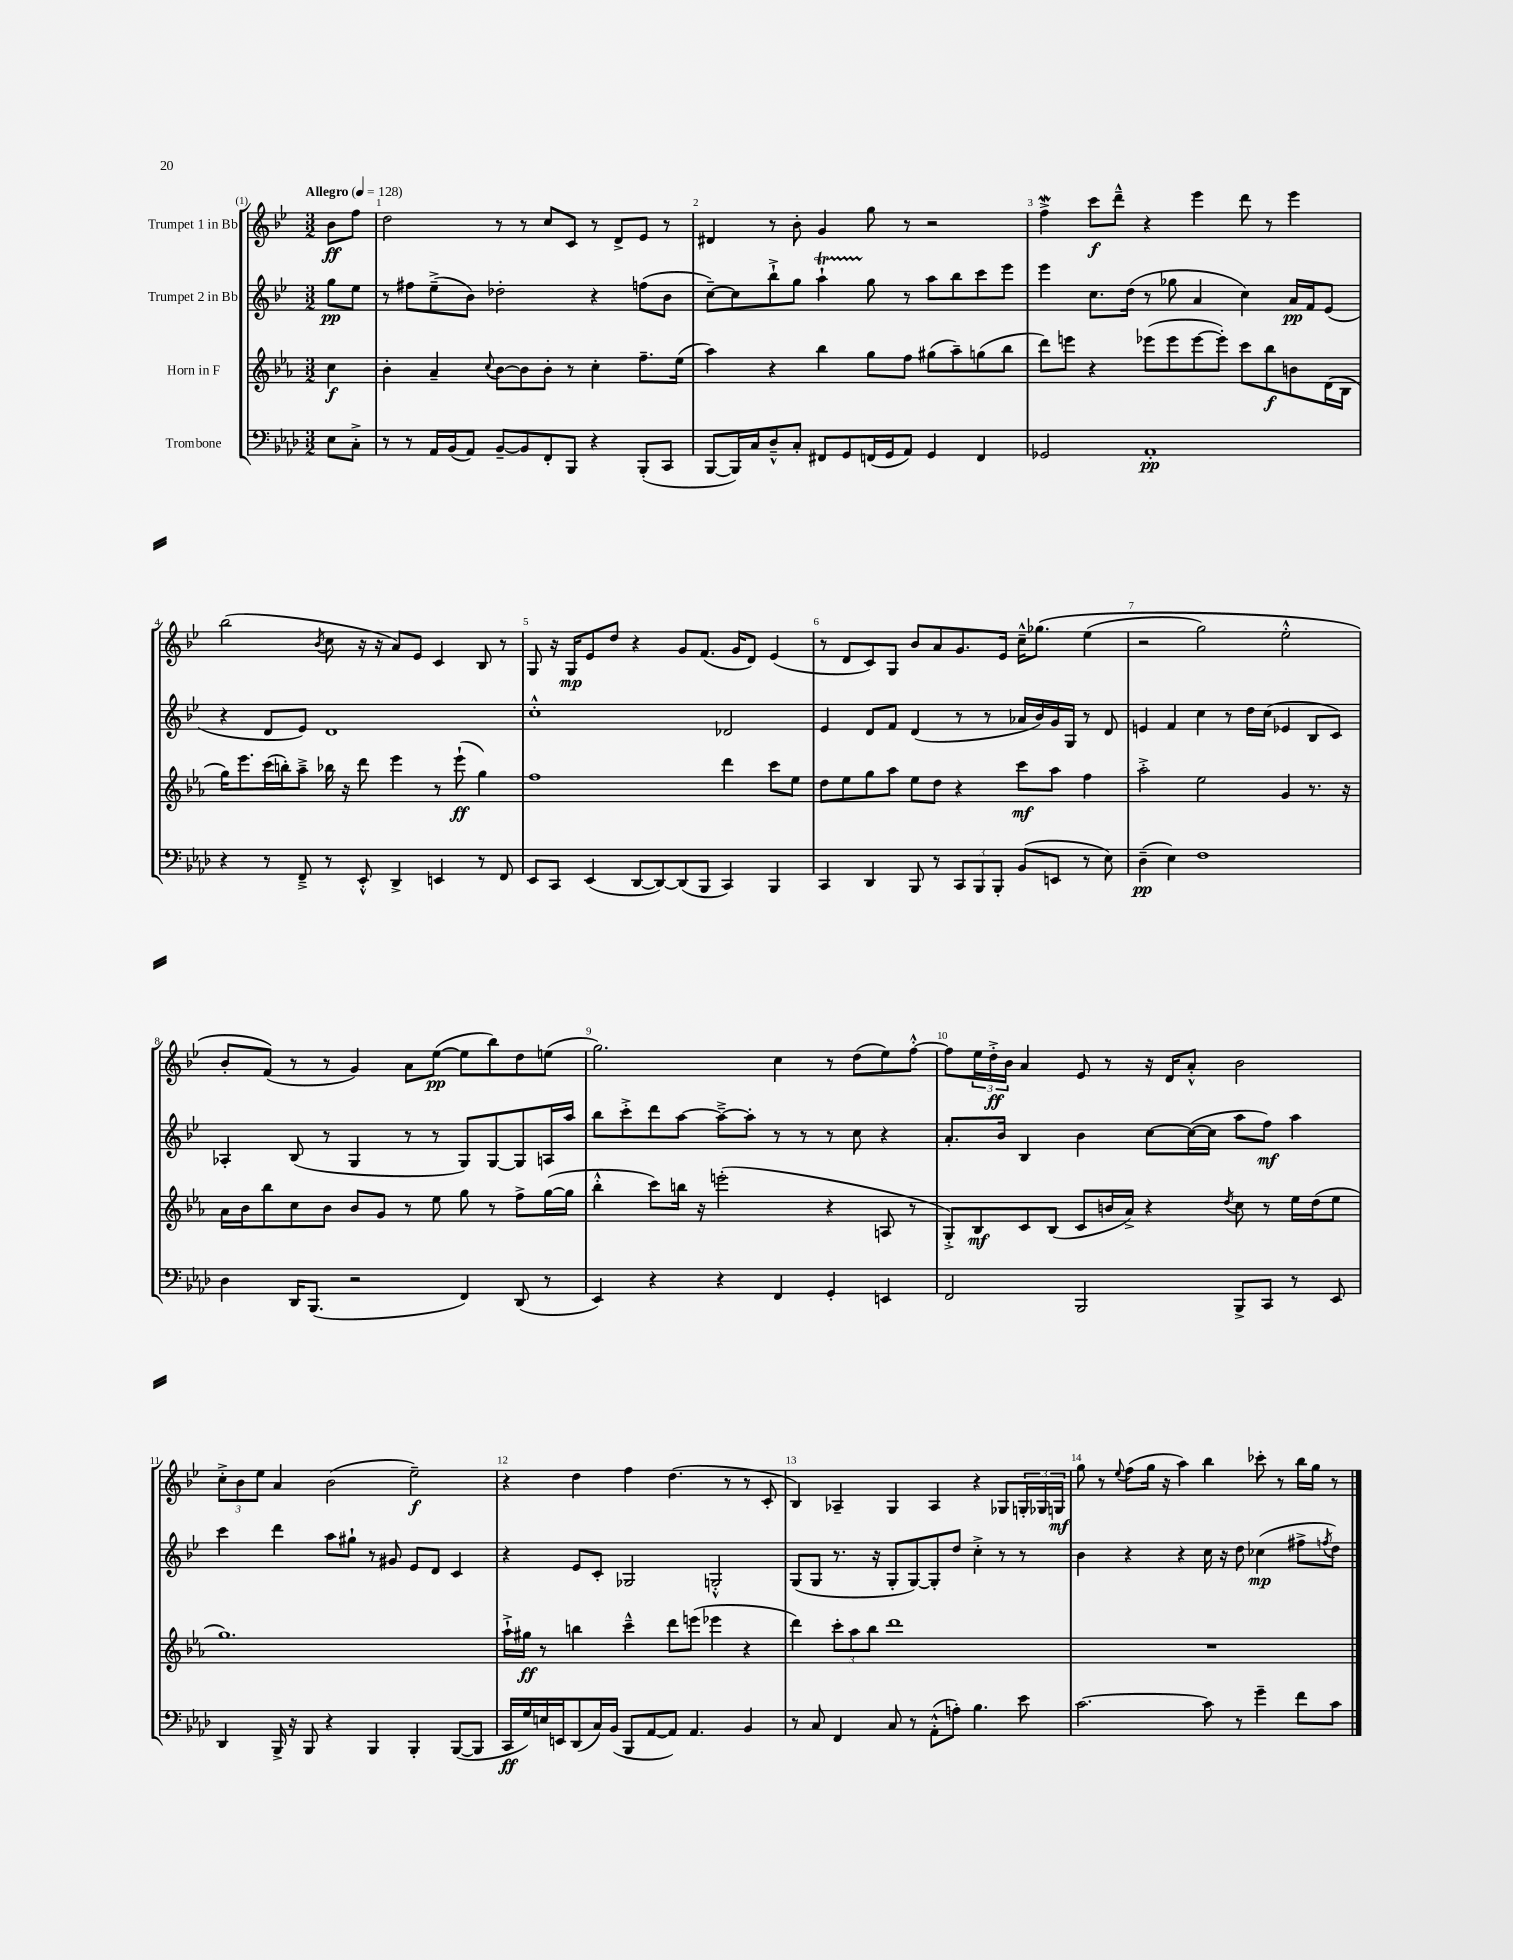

**kern	**kern	**kern	**kern
*staff4	*staff3	*staff2	*staff1
*clefF4	*clefG2	*clefG2	*clefG2
*k[b-e-a-d-]	*k[b-e-a-]	*k[b-e-]	*k[b-e-]
*M3/2	*M3/2	*M3/2	*M3/2
*MM128	*MM128	*MM128	*MM128
8E-\L	4cc\	8gg\L	8b-\L
8C'^\J	.	8ee-\J	8ff\J
=	=	=	=
8r	4b-'\	8r	2dd\
8r	.	8ff#\L	.
16AA-/LL	4a-~/	(8ee-~^\	.
(16BB-/J	.	.	.
8AA-/J)	.	8b-\J)	.
.	8qqcc/	.	.
[8BB-~/L	[8b-\L	2dd-'\	8r
8BB-/]	8b-\]	.	8r
8FF'/	8b-'\J	.	8cc/L
8BBB-/J	8r	.	8c/J
4r	4cc'\	4r	8r
.	.	.	8d^/L
(8BBB-'/L	8.ff~\L	(8ff\L	8e-/J
8CC/J	.	8b-\J	8r
.	(16ee-\Jk	.	.
=	=	=	=
[8BBB-/L	4aa-\)	[8cc~\L)	4d#/
16BBB-/]L)	.	8cc\]	.
16C/J	.	.	.
8D-~^^/	4r	8bb-`^\	8r
8C'/J	.	8gg\J	8b-'\
8FF#/L	4bb-\	4aa`\	4g/
8GG/	.	.	.
(16FF/L	8gg\L	8gg\	8gg\
16GG/J	.	.	.
8AA-/J)	8ff\J	8r	8r
4GG/	(8gg#\L	8aa\L	2r
.	8aa-~\)	8bb-\	.
4FF/	(8gg\	8ccc\	.
.	8bb-\J	8eee-\J	.
=	=	=	=
2GG-/	8ddd\L)	4eee-\	4ff^\
.	8eee\J	.	.
.	4r	8.cc\L	8ccc\L
.	.	.	8ddd~^^\J
.	.	(16dd\Jk	.
1AA-'	(8eee-\L	8r	4r
.	8eee-\	8gg-\	.
.	[8eee-\	4a/	4eee-\
.	8eee-'\]J)	.	.
.	8ccc\L	4cc\)	8ddd\
.	8bb-\	.	8r
.	8b\	16a/LL	4eee-\
.	.	16f/J	.
.	(16d\L	(8e-/J	.
.	16B-\JJ	.	.
=	=	=	=
4r	16gg\LK)	4r	(2bb-\
.	8.eee-\	.	.
8r	(16ccc\L	8d/L	.
.	16bb'\J)	.	.
8FF~^/	8aa-~^\J	8e-/J)	.
.	.	.	8qb-/
8r	16bb-\	1d	8cc\
.	16r	.	.
8EE-'^^/	8ddd\	.	16r
.	.	.	16r
4DD-^/	4eee-\	.	8a/L)
.	.	.	8e-/J
4EE/	8r	.	4c/
.	(8eee-`\	.	.
8r	4gg\)	.	8B-/
8FF/	.	.	8r
=	=	=	=
8EE-/L	1ff	1cc'^^	8G/
8CC/J	.	.	16r
.	.	.	16G/LK
(4EE-/	.	.	8e-/
.	.	.	8dd/J
[8DD-/L	.	.	4r
8DD-/_)	.	.	.
(8DD-/]	.	.	8g/L
8BBB-/J	.	.	(8.f/J
4CC/)	4ddd\	2d-/	.
.	.	.	16g/LK
.	.	.	8d/J)
4BBB-/	8ccc\L	.	(4e-/
.	8ee-\J	.	.
=	=	=	=
4CC/	8dd\L	4e-/	8r
.	8ee-\	.	8d/L
4DD-/	8gg\	8d/L	8c/)
.	8aa-\J	8f/J	8G/J
8BBB-/	8ee-\L	(4d/	8b-/L
8r	8dd\J	.	8a/
12CC/L	4r	8r	8.g/
12BBB-/	.	.	.
.	.	8r	.
12BBB-'/J	.	.	.
.	.	.	16e-/Jk
(8BB-/L	8ccc\L	16a-/LL	16cc~^^\LK
.	.	16b-/)	&(8.gg-\J
8EE/J	8aa-\J	16g/	.
.	.	16G/JJ	.
8r	4ff\	8r	(4ee-\
8E-\)	.	8d/	.
=	=	=	=
(4D-~\	2aa-'^\	4e/	2r
4E-\)	.	4f/	.
1F	2ee-\	4cc\	2gg\)
.	.	8r	.
.	.	16dd\LL	.
.	.	(16cc\JJ	.
.	4g/	4e-/	2ee-'^^\
.	8.r	8B-/L	.
.	.	8c/J)	.
.	16r	.	.
=	=	=	=
4D-\	16a-\LL	4A-'/	8b-'/L
.	16b-\J	.	.
.	8bb-\	.	(8f/J&)
16DD-/LK	8cc\	(8B-/	8r
(8.BBB-/J	.	.	.
.	8b-\J	8r	8r
2r	8b-/L	4G/	4g/)
.	8g/J	.	.
.	8r	8r	8a\L
.	8ee-\	8r	([8ee-\J
4FF/)	8gg\	8G/L)	8ee-\]L
.	8r	[8G/	8bb-\)
(8DD-/	8ff^\L	8G/]	8dd\
8r	([16gg\L	16A/L	(8ee\J
.	16gg\]JJ	16aa/JJ	.
=	=	=	=
4EE-/)	4bb-'^^\	8bb-\L	2.gg\)
.	.	8ccc'^\	.
4r	8ccc\L)	8ddd\	.
.	16bb\Jk	[8aa\J	.
.	16r	.	.
4r	(2eee'\	8aa~^\_L	.
.	.	8aa'\]J	.
4FF/	.	8r	4cc\
.	.	8r	.
4GG'/	4r	8r	8r
.	.	8cc\	(8dd\L
4EE/	8A/	4r	8ee-\)
.	8r	.	[8ff'^^\J
=	=	=	=
2FF/	8G'^/L)	8.a'/L	8ff\]L
.	8B-/	.	24ee-\L
.	.	.	24dd'^\
.	.	16b-/Jk	.
.	.	.	24b-\JJ
.	8c/	4B-/	4a/
.	(8B-/J	.	.
2BBB-/	8c/L	4b-\	8e-/
.	16b/L	.	8r
.	16a-^/JJ)	.	.
.	4r	[8cc\L	16r
.	.	.	16d/LK
.	.	(16cc\_L	8a'^^/J
.	.	16cc\]JJ	.
.	8qdd/	.	.
8BBB-^/L	8cc\	8aa\L	2b-\
8CC/J	8r	8ff\J)	.
8r	16ee-\LL	4aa\	.
.	(16dd\J	.	.
8EE-/	8ee-\J	.	.
=	=	=	=
4DD-/	1.gg)	4ccc\	12cc'^\L
.	.	.	12b-\
.	.	.	12ee-\J
16BBB-^/	.	4ddd\	4a/
16r	.	.	.
8BBB-/	.	.	.
4r	.	8aa\L	(2b-\
.	.	8gg#`\J	.
4BBB-/	.	8r	.
.	.	8g#/	.
4BBB-'/	.	8e-/L	2ee-~\)
.	.	8d/J	.
([8BBB-/L	.	4c/	.
8BBB-/]J	.	.	.
=	=	=	=
16CC/LL	16aa-`^\LL	4r	4r
16G/)	16gg#\JJ	.	.
16E/	8r	.	.
16EE/J	.	.	.
(8DD-/	4bb\	8e-/L	4dd\
16C/L)	.	8c'/J	.
(16BB-/JJ	.	.	.
8BBB-/L	4ccc~^^\	2G-/	4ff\
[8AA-/	.	.	.
8AA-/]J)	8ddd\L	.	(4.dd\
4.AA-/	(8eee\J	.	.
.	4eee-\	2G'^^/	.
.	.	.	8r
4BB-/	4r	.	8r
.	.	.	8c'/
=	=	=	=
8r	4ddd\)	(8G/L	4B-/)
8C/	.	8G/J	.
4FF/	12ccc'\L	8.r	4A-~/
.	12aa-\	.	.
.	12bb-\J	.	.
.	.	16r	.
8C/	1ddd	8G'/L	4G/
8r	.	[8G/)	.
(8AA-'^^\L	.	8G'/]	4A-/
8A'\J)	.	8dd/J	.
4.B-\	.	4cc'^\	4r
.	.	8r	8G-/L
8e-\	.	8r	24G'/L
.	.	.	24G-/
.	.	.	24G/JJ
=	=	=	=
[2.c\	1.r	4b-\	8gg\
.	.	.	8r
.	.	.	8qqee-/
.	.	4r	(8ff\L
.	.	.	16gg\Jk
.	.	.	16r
.	.	4r	4aa\)
8c\]	.	16cc\	4bb-\
.	.	16r	.
8r	.	8dd\	.
4g~\	.	(4cc-\	8ccc-'\
.	.	.	8r
8f\L	.	8ff#^\L	16bb-\LL
.	.	.	16gg\JJ
.	.	8qff/	.
8c\J	.	8dd\J)	8r
==	==	==	==
*-	*-	*-	*-
